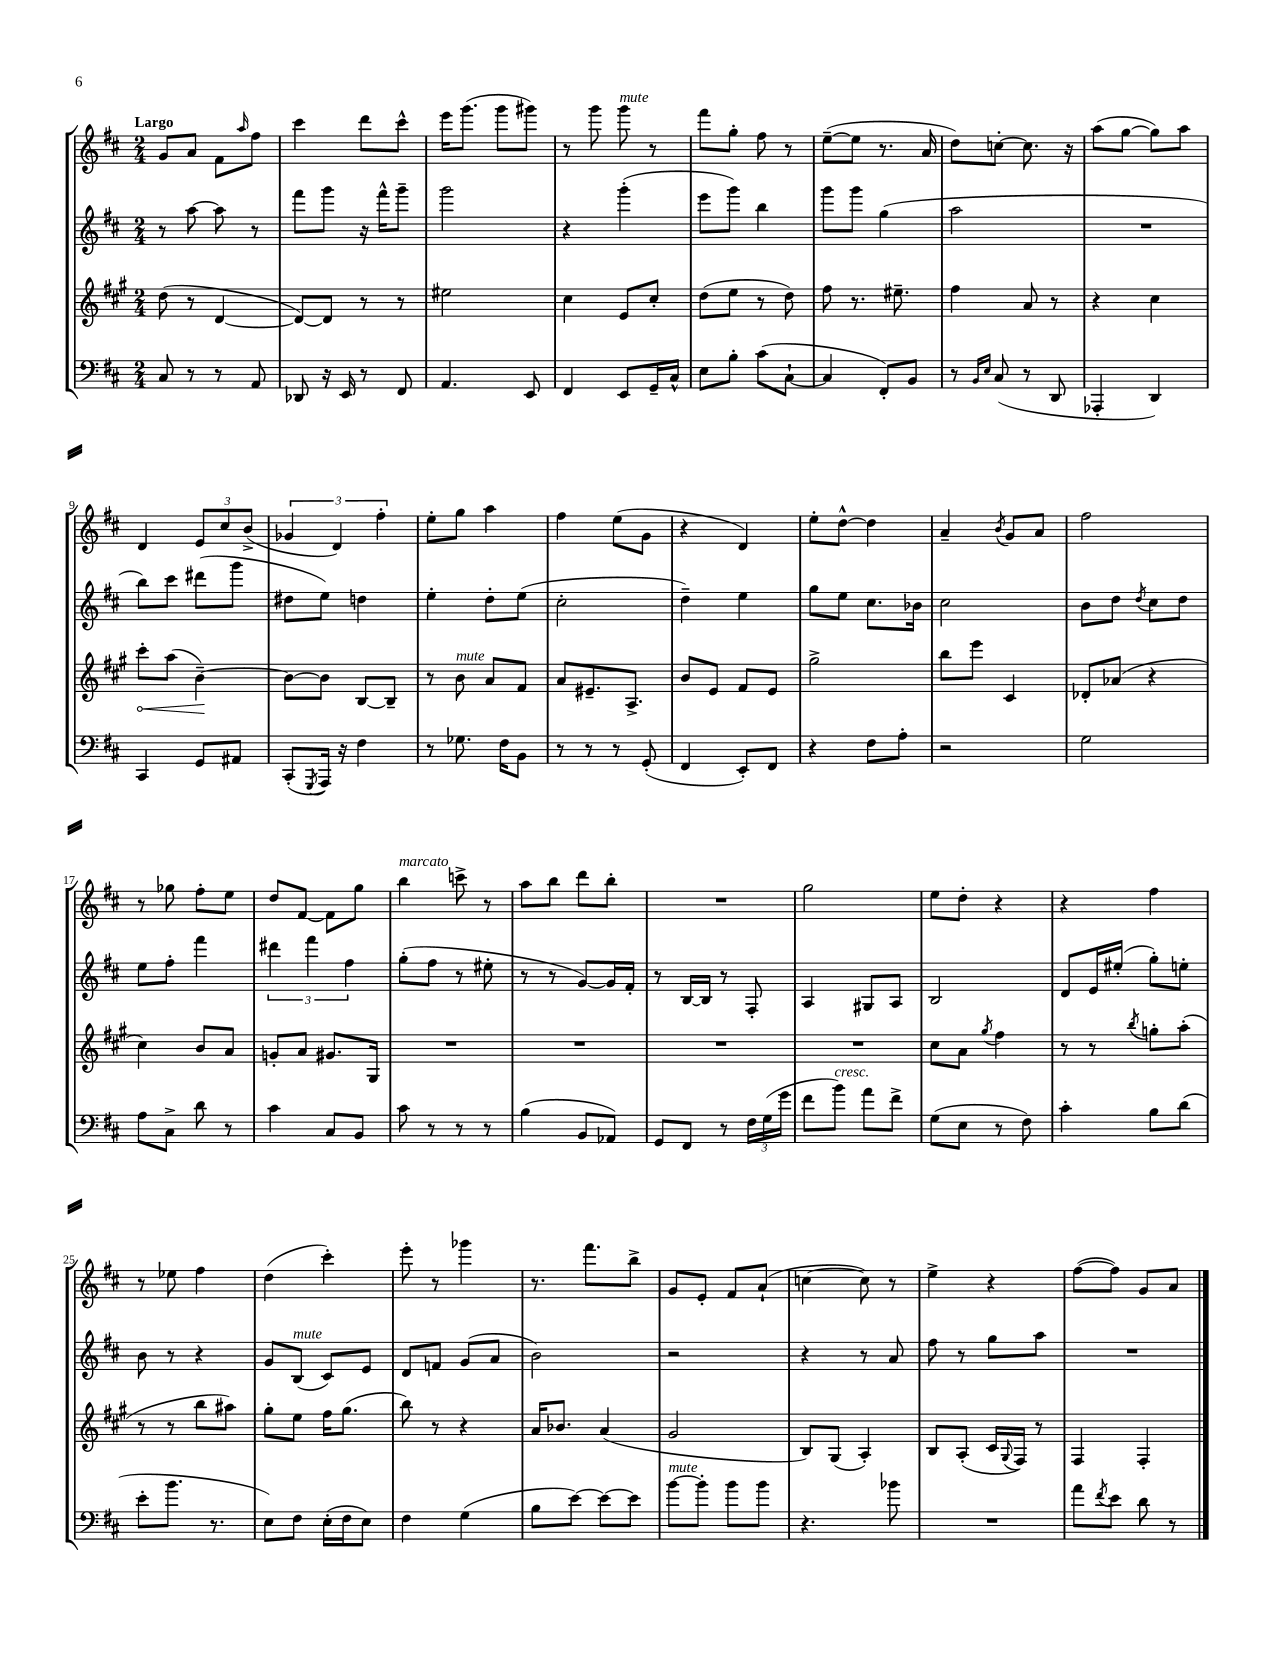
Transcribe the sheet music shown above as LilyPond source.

<<
\new StaffGroup <<
\new Staff = "s0" {
    \clef treble \key d \major \numericTimeSignature \time 2/4 \tempo "Largo"
    g'8 a'8 fis'8 \grace { a''16 } fis''8 |
    cis'''4 d'''8 cis'''8-^ |
    e'''16 g'''8.( g'''8 gis'''8) |
    r8 g'''8 g'''8^\markup { \italic "mute" } r8 |
    fis'''8 g''8-. fis''8 r8 |
    e''8~--( e''8 r8. a'16 |
    d''8) c''8~-. c''8. r16 |
    a''8( g''8~ g''8) a''8 |
    d'4 \tuplet 3/2 { e'8 cis''8 b'8->( } |
    \tuplet 3/2 { ges'4 d'4) fis''4-. } |
    e''8-. g''8 a''4 |
    fis''4 e''8( g'8 |
    r4 d'4) |
    e''8-. d''8~-^ d''4 |
    a'4-- \acciaccatura { b'8 } g'8 a'8 |
    fis''2 |
    r8 ges''8 fis''8-. e''8 |
    d''8 fis'8~ fis'8 g''8 |
    b''4^\markup { \italic "marcato" } c'''8-> r8 |
    a''8 b''8 d'''8 b''8-. |
    R2 |
    g''2 |
    e''8 d''8-. r4 |
    r4 fis''4 |
    r8 ees''8 fis''4 |
    d''4( cis'''4-.) |
    e'''8-. r8 ges'''4 |
    r8. fis'''8. b''8-> |
    g'8 e'8-. fis'8 a'8-!( |
    c''4~ c''8) r8 |
    e''4-> r4 |
    fis''8~( fis''8) g'8 a'8 \bar "|." |
}
\new Staff = "s1" {
    \clef treble \key d \major \numericTimeSignature \time 2/4
    r8 a''8~ a''8 r8 |
    fis'''8 g'''8 r16 fis'''16-^ g'''8-- |
    g'''2 |
    r4 g'''4-.( |
    e'''8 g'''8) b''4 |
    g'''8 g'''8 g''4( |
    a''2 |
    R2 |
    b''8) cis'''8 dis'''8( g'''8 |
    dis''8 e''8) d''4 |
    e''4-. d''8-. e''8( |
    cis''2-. |
    d''4--) e''4 |
    g''8 e''8 cis''8. bes'16 |
    cis''2 |
    b'8 d''8 \acciaccatura { d''8 } cis''8 d''8 |
    e''8 fis''8-. fis'''4 |
    \tuplet 3/2 { dis'''4 fis'''4 fis''4 } |
    g''8-.( fis''8 r8 eis''8-. |
    r8 r8 g'8~) g'16 fis'16-. |
    r8 b16~ b16 r8 fis8-. |
    a4 gis8 a8 |
    b2 |
    d'8 e'16 eis''16-.( g''8-.) e''8-. |
    b'8 r8 r4 |
    g'8 b8^\markup { \italic "mute" }( cis'8) e'8 |
    d'8 f'8 g'8( a'8 |
    b'2) |
    r2 |
    r4 r8 a'8 |
    fis''8 r8 g''8 a''8 |
    R2 \bar "|." |
}
\new Staff = "s2" {
    \clef treble \key a \major \numericTimeSignature \time 2/4
    d''8( r8 d'4~ |
    d'8~) d'8 r8 r8 |
    eis''2 |
    cis''4 e'8 cis''8-. |
    d''8( e''8 r8 d''8) |
    fis''8 r8. eis''8.-- |
    fis''4 a'8 r8 |
    r4 cis''4 |
    \once \override Hairpin.circled-tip = ##t cis'''8-.\< a''8( b'4~--\!) |
    b'8~ b'8 b8~ b8-- |
    r8 b'8^\markup { \italic "mute" } a'8 fis'8 |
    a'8 eis'8.-- a8.-> |
    b'8 e'8 fis'8 e'8 |
    gis''2-> |
    b''8 e'''8 cis'4 |
    des'8-. aes'8( r4 |
    cis''4) b'8 a'8 |
    g'8-. a'8 gis'8. gis16 |
    R2 |
    R2 |
    R2 |
    R2 |
    cis''8 a'8 \acciaccatura { gis''8 } fis''4 |
    r8 r8 \acciaccatura { b''8 } g''8-. a''8-.( |
    r8 r8 b''8 ais''8) |
    gis''8-. e''8 fis''16 gis''8.( |
    b''8) r8 r4 |
    a'16 bes'8. a'4( |
    gis'2 |
    b8) gis8( a4-.) |
    b8 a8-.( cis'16 \appoggiatura { gis8 } fis16) r8 |
    fis4 fis4-. \bar "|." |
}
\new Staff = "s3" {
    \clef bass \key d \major \numericTimeSignature \time 2/4
    cis8 r8 r8 a,8 |
    des,8 r16 e,16 r8 fis,8 |
    a,4. e,8 |
    fis,4 e,8 g,16-- cis16-^ |
    e8 b8-. cis'8( cis8~-! |
    cis4 fis,8-.) b,8 |
    r8 \grace { b,16 e16 } cis8( r8 d,8 |
    aes,,4-. d,4) |
    cis,4 g,8 ais,8 |
    cis,8-.( \acciaccatura { g,,8 } a,,16) r16 fis4 |
    r8 ges8. fis16 b,8 |
    r8 r8 r8 g,8-.( |
    fis,4 e,8-.) fis,8 |
    r4 fis8 a8-. |
    r2 |
    g2 |
    a8 cis8-> d'8 r8 |
    cis'4 cis8 b,8 |
    cis'8 r8 r8 r8 |
    b4( b,8 aes,8) |
    g,8 fis,8 r8 \tuplet 3/2 { fis16 g16( g'16 } |
    fis'8 b'8^\markup { \italic "cresc." }) a'8 fis'8-> |
    g8( e8 r8 fis8) |
    cis'4-. b8 d'8( |
    e'8-. b'8. r8. |
    e8) fis8 e16-.( fis16 e8) |
    fis4 g4( |
    b8 e'8~) e'8~ e'8 |
    b'8~^\markup { \italic "mute" } b'8-. b'8 b'8 |
    r4. bes'8 |
    R2 |
    a'8 \acciaccatura { fis'8 } e'8 d'8 r8 \bar "|." |
}
>>
>>
